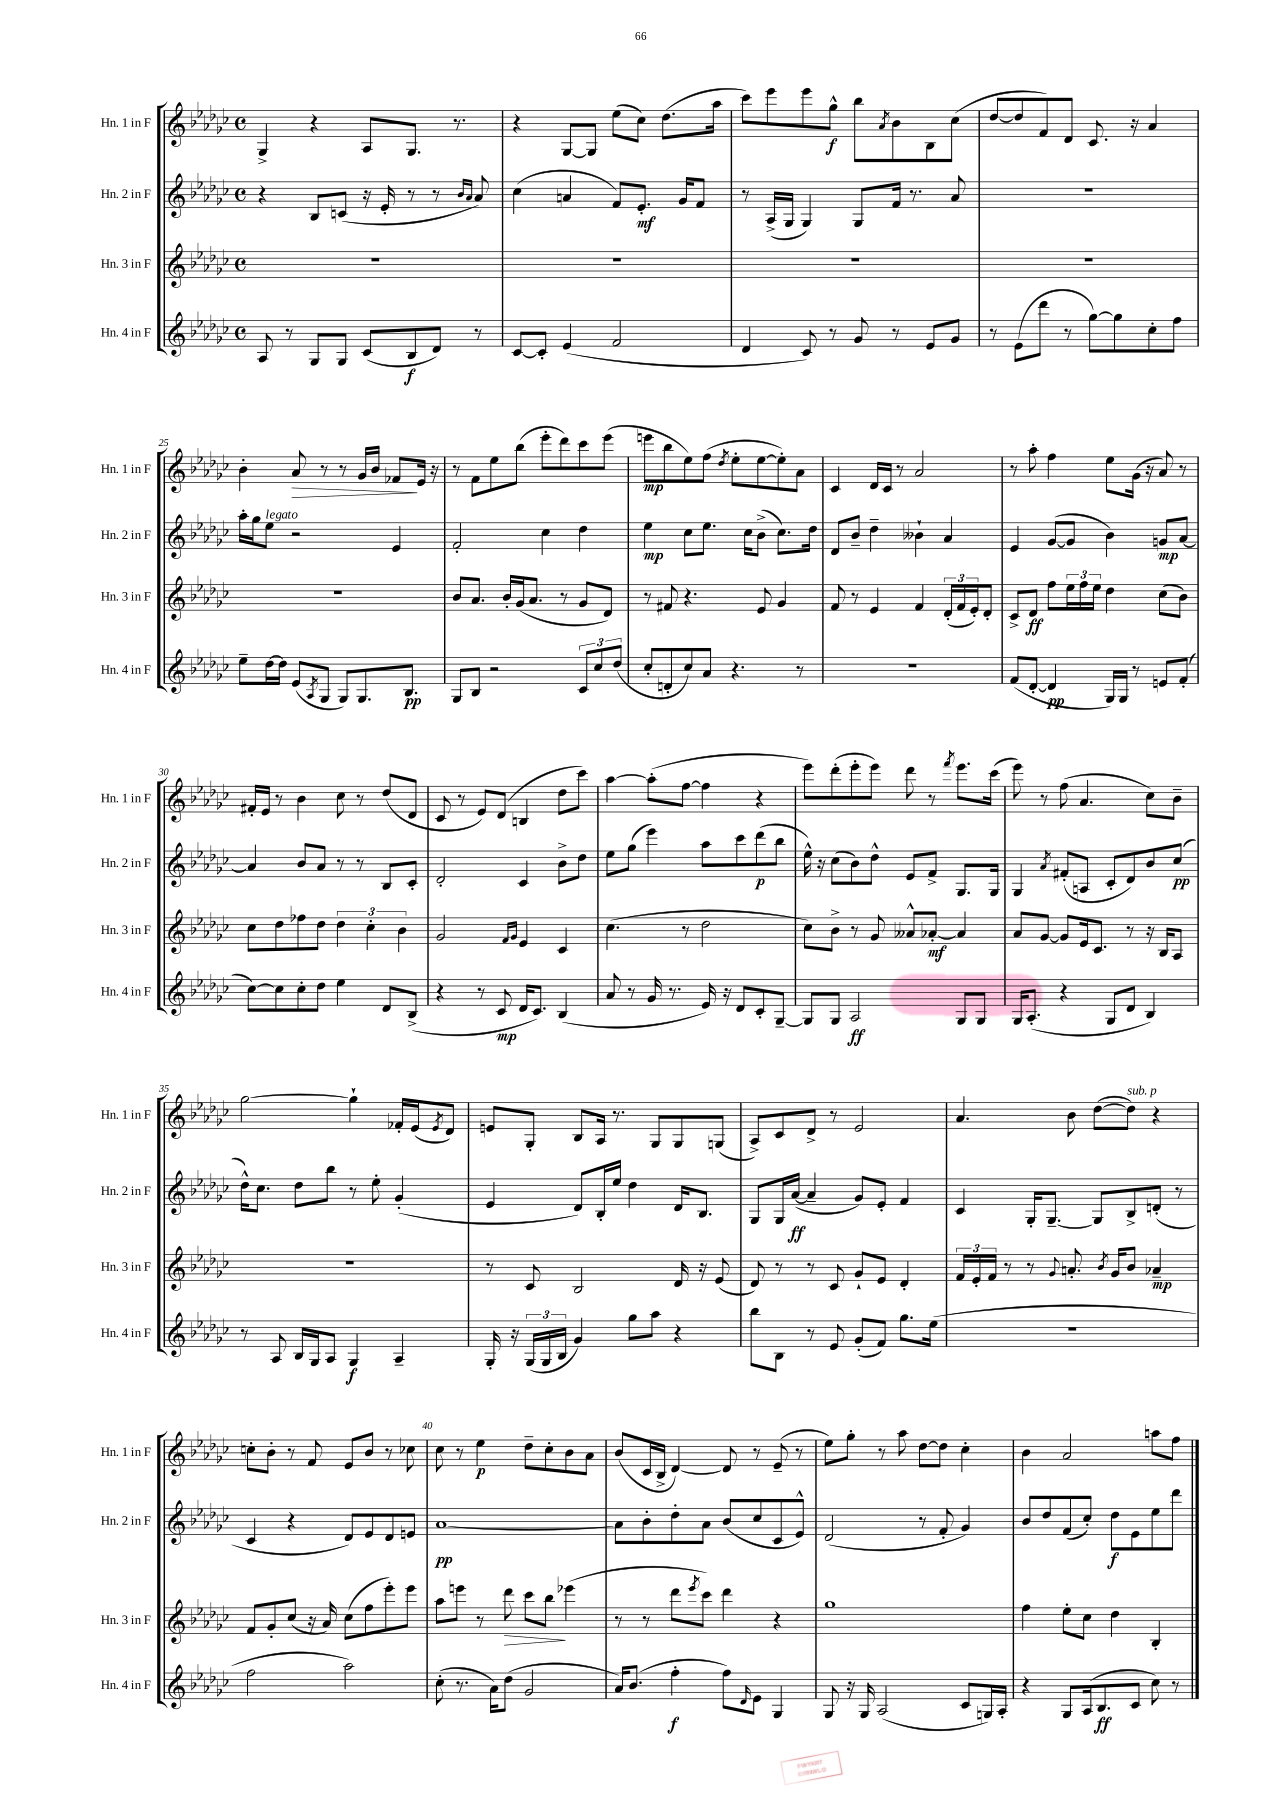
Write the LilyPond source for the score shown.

<<
\new StaffGroup <<
\new Staff = "s0" \with { instrumentName = "Hn. 1 in F" shortInstrumentName = "Hn. 1 in F" } {
    \clef treble \key ges \major \defaultTimeSignature \time 4/4
    ges4-> r4 aes8 ges8. r8. |
    r4 ges8~ ges8 ees''8( ces''8) des''8.( aes''16 |
    ces'''8) ees'''8 ees'''8 ges''8-^\f bes''8 \acciaccatura { aes'8 } bes'8 bes8 ces''8( |
    des''8~ des''8 f'8) des'8 ces'8. r16 aes'4 |
    bes'4-. aes'8\> r8 r8 ges'16 bes'16 fes'8\! ees'16 r16 |
    r8 f'8 ees''8 bes''8( ees'''8-. des'''8) ces'''8 ees'''8( |
    e'''8\mp bes''8 ees''8) f''8( \acciaccatura { des''8 } ees''8-. ees''8~ ees''8-.) aes'8 |
    ces'4 des'16 ces'16 r8 aes'2 |
    r8 aes''8-. f''4 ees''8 ges'16( r16 aes'8) r8 |
    fis'16-. ees'16 r8 bes'4 ces''8 r8 des''8( des'8 |
    ces'8 r8 ees'8) des'8( b4 des''8 ces'''8) |
    aes''4~ aes''8-.( f''8~ f''4 r4 |
    ees'''8) des'''8-.( ees'''8-. ees'''8) des'''8 r8 \acciaccatura { f'''8 } ees'''8. ces'''16( |
    ees'''8) r8 f''8( aes'4. ces''8) bes'8-- |
    ges''2~ ges''4-! fes'16-. ees'16( \acciaccatura { ees'8 } des'8) |
    e'8 ges8-. bes8 aes16 r8. ges8 ges8 g8( |
    aes8->) ces'8 des'8-> r8 ees'2 |
    aes'4. bes'8 des''8~( des''8^\markup { \italic "sub. p" }) r4 |
    c''8-. bes'8-. r8 f'8 ees'8 bes'8 r8 ces''8 |
    ces''8 r8 ees''4\p des''8-- ces''8-. bes'8 aes'8 |
    bes'8( ces'16 bes16-> des'4~) des'8 r8 ees'8--( r8 |
    ees''8) ges''8-. r8 aes''8 des''8~ des''8 ces''4-. |
    bes'4 aes'2 a''8 f''8 \bar "|." |
}
\new Staff = "s1" \with { instrumentName = "Hn. 2 in F" shortInstrumentName = "Hn. 2 in F" } {
    \clef treble \key ges \major \defaultTimeSignature \time 4/4
    r4 bes8 c'8( r16 ees'16-. r8 r8 \grace { bes'16 aes'16 } aes'8) |
    ces''4( a'4 f'8) ees'8.-.\mf ges'16 f'8 |
    r8 aes16->( ges16 ges4) ges8 f'16 r8. aes'8 |
    R1 |
    aes''16-. ges''16 ees''8^\markup { \italic "legato" } r2 ees'4 |
    f'2-. ces''4 des''4 |
    ees''4\mp ces''8 ees''8. ces''16 bes'8->( ces''8.) des''16 |
    des'8 bes'8-- des''4-- beses'4-! aes'4 |
    ees'4 ges'8~( ges'8 bes'4) g'8\mp aes'8~ |
    aes'4 bes'8 aes'8 r8 r8 bes8 ces'8-. |
    des'2-. ces'4 bes'8-> des''8 |
    ees''8 ges''8( ees'''4) aes''8 ces'''8 des'''8\p( bes''8 |
    ees''16-^) r16 ces''8( bes'8) des''8-^ ees'8 f'8-> ges8. ges16 |
    ges4 \acciaccatura { aes'8 } fis'8-.( a8 ces'8-. des'8) bes'8 ces''8\pp( |
    des''16-^) ces''8. des''8 bes''8 r8 ees''8-. ges'4-.( |
    ees'4 des'8) bes16-. ees''16 des''4 des'16 bes8. |
    ges8 ges16 aes'16~\ff( aes'4-- ges'8) ees'8-. f'4 |
    ces'4 ges16-. ges8.~-- ges8 bes8-> d'8-.( r8 |
    ces'4 r4 des'8) ees'8 des'8 e'8 |
    aes'1~\pp |
    aes'8 bes'8-. des''8-. aes'8 bes'8( ces''8 ces'8 ees'8-^) |
    des'2( r8 f'8-. ges'4) |
    bes'8 des''8 f'8( ces''8-.) des''8\f ees'8 ees''8 des'''8 \bar "|." |
}
\new Staff = "s2" \with { instrumentName = "Hn. 3 in F" shortInstrumentName = "Hn. 3 in F" } {
    \clef treble \key ges \major \defaultTimeSignature \time 4/4
    R1 |
    R1 |
    R1 |
    R1 |
    R1 |
    bes'8 aes'8. bes'16-. ges'16( aes'8. r8 ges'8 des'8) |
    r8 fis'8 r4. ees'8 ges'4 |
    f'8 r8 ees'4 f'4 \tuplet 3/2 { des'16-.( f'16 ees'16-.) } des'8-. |
    ces'8-> des'8\ff f''8 \tuplet 3/2 { ees''16 f''16 ees''16 } des''4 ces''8( bes'8) |
    ces''8 des''8 fes''8 des''8 \tuplet 3/2 { des''4 ces''4-. bes'4 } |
    ges'2 \grace { f'16 ges'16 } ees'4 ces'4 |
    ces''4.( r8 des''2 |
    ces''8) bes'8-> r8 ges'8 aeses'8-^ aes'8~-.\mf aes'4 |
    aes'8 ges'8~ ges'8 ees'16 ces'8. r8 r16 bes16 aes8 |
    R1 |
    r8 ces'8 bes2 des'16 r16 ees'8( |
    des'8) r8 r8 ces'8 ges'8-! ees'8 des'4-. |
    \tuplet 3/2 { f'16 ees'16-. f'16 } r8 r8 \appoggiatura { ges'8 } a'8.-. \acciaccatura { bes'8 } ges'16 bes'8 aes'4--\mp |
    f'8 ges'8-. ces''8( r16 aes'16) ces''8( f''8 ees'''8-.) ees'''8 |
    aes''8 e'''8 r8 des'''8\> ces'''8 bes''8\! ees'''4( |
    r8 r8 des'''8 \acciaccatura { ees'''8 } ces'''8) des'''4 r4 |
    ges''1 |
    f''4 ees''8-. ces''8 des''4 bes4-. \bar "|." |
}
\new Staff = "s3" \with { instrumentName = "Hn. 4 in F" shortInstrumentName = "Hn. 4 in F" } {
    \clef treble \key ges \major \defaultTimeSignature \time 4/4
    aes8 r8 ges8 ges8 ces'8( bes8\f des'8) r8 |
    ces'8~ ces'8-. ees'4( f'2 |
    des'4 ces'8) r8 ges'8 r8 ees'8 ges'8 |
    r8 ees'8( des'''8 r8 ges''8~) ges''8 ces''8-. f''8 |
    ees''8-- des''16~ des''16 ees'8( \acciaccatura { aes8 } ges8 ges8) ges8. bes8.\pp |
    ges8 bes8 r2 \tuplet 3/2 { ces'8 ces''8 des''8( } |
    ces''8-. d'8-. ces''8) aes'8 r4. r8 |
    R1 |
    f'8( des'8~-. des'4\pp ges16) ges16 r8 e'8 f'8-.( |
    ces''8~) ces''8 ces''8-. des''8 ees''4 des'8 bes8->( |
    r4 r8 ces'8\mp des'16 ces'8.) bes4( |
    aes'8 r8 ges'16 r8. ees'16) r16 des'8 ces'8-. ges8~-- |
    ges8 ges8 aes2\ff ges8 ges8 |
    ges16 aes8.-.( r4 ges8 des'8 bes4) |
    r8 aes8 bes16 ges16 aes8 ges4\f aes4-- |
    ges16-. r16 \tuplet 3/2 { ges16( ges16 bes16 } ges'4) ges''8 aes''8 r4 |
    bes''8 bes8 r8 ees'8 ges'8-.( f'8) ges''8. ees''16( |
    R1 |
    f''2 aes''2) |
    ces''8-.( r8. aes'16) des''8( ges'2 |
    aes'16) bes'8.( f''4-.\f f''8) \grace { des'16 } ees'8 ges4 |
    ges8 r16 ges16 aes2( ces'8 g16) aes16-. |
    r4 ges8 aes16( bes8.\ff ces'8 ces''8) r8 \bar "|." |
}
>>
>>
\layout { \context { \Score currentBarNumber = #21 \override BarNumber.break-visibility = ##(#f #t #t) barNumberVisibility = #(every-nth-bar-number-visible 5) } }
